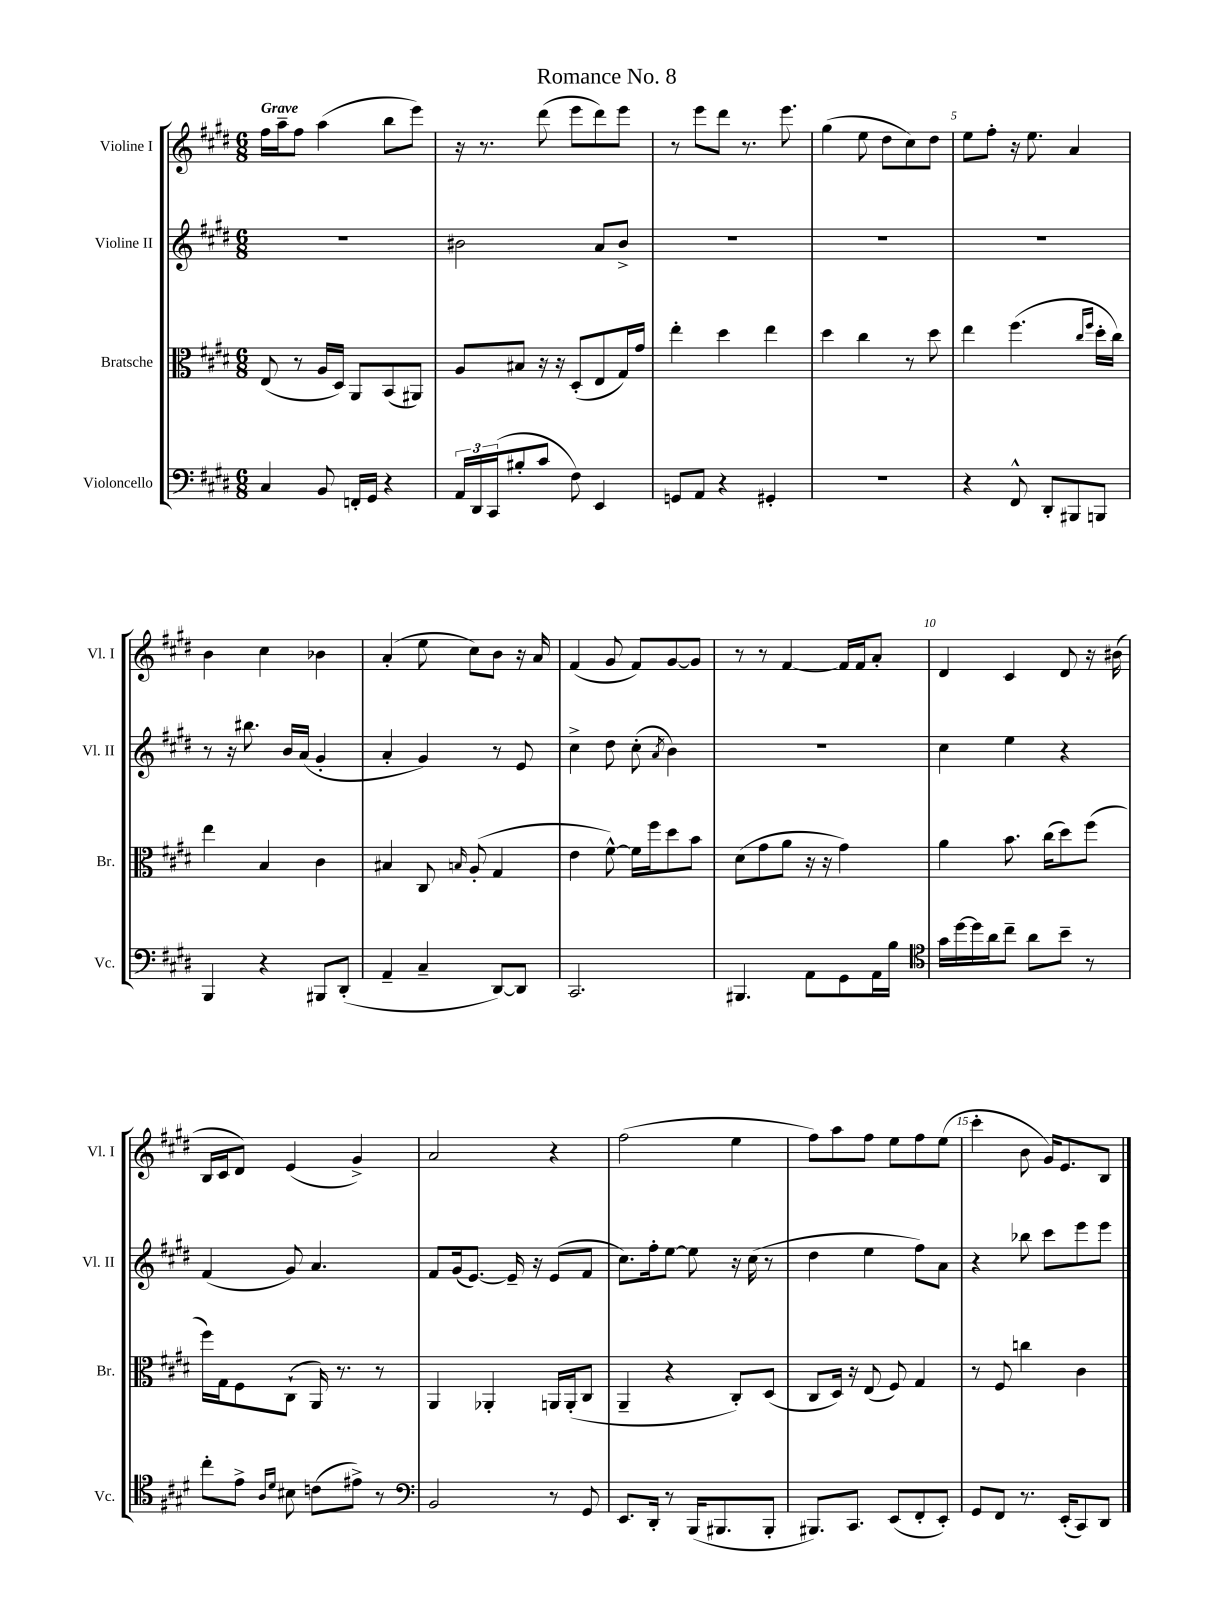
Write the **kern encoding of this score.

**kern	**kern	**kern	**kern
*part4	*part3	*part2	*part1
*staff4	*staff3	*staff2	*staff1
*I"Violoncello	*I"Bratsche	*I"Violine II	*I"Violine I
*I'Vc.	*I'Br.	*I'Vl. II	*I'Vl. I
*clefF4	*clefC3	*clefG2	*clefG2
*k[f#c#g#d#]	*k[f#c#g#d#]	*k[f#c#g#d#]	*k[f#c#g#d#]
*M6/8	*M6/8	*M6/8	*M6/8
=1	=1	=1	=1
!	!	!	!LO:TX:a:B:t=Grave
4C#/	(8E/	2.r	16ff#\LL
.	.	.	16aa~\J
.	8r	.	8ff#\J
8BB/	16A/LL	.	(4aa\
.	16D#/JJ)	.	.
16FFn'/LL	8AA/L	.	.
16GG#/JJ	.	.	.
4r	(8BB/	.	8bb\L
.	8AA#X/J)	.	8eee\J)
=2	=2	=2	=2
24AA/LL	8A/L	2b#X\	16r
24DD#/	.	.	.
.	.	.	8.r
(24CC#/J	.	.	.
8B#X'/	8B#X/J	.	.
8c#/J	16r	.	(8ddd#\
.	16r	.	.
8F#\)	(8D#'/L	.	8eee\L
4EE/	8E/	8a/L	8ddd#\)
.	16G#/L)	8b#^/J	8eee\J
.	16g#/JJ	.	.
=3	=3	=3	=3
8GGn/L	4ee'\	2.r	8r
8AA/J	.	.	8eee\L
4r	4dd#\	.	8ddd#\J
.	.	.	8.r
4GG#X'/	4ee\	.	.
.	.	.	8.eee\
=4	=4	=4	=4
2.r	4dd#\	2.r	(4gg#\
.	4cc#\	.	8ee\
.	.	.	8dd#\L
.	8r	.	8cc#\)
.	8dd#\	.	8dd#\J
=5	=5	=5	=5
4r	4ee\	2.r	8ee\L
.	.	.	8ff#'\J
8FF#^^/	(4.ff#\	.	16r
.	.	.	8.ee\
8DD#'/L	.	.	.
8BBB#X/	.	.	4a/
.	16qqcc#/LL	.	.
.	16qqff#/JJ	.	.
8BBBn/J	16dd#'\LL	.	.
.	16cc#\JJ)	.	.
!!LO:LB:g=z
=6	=6	=6	=6
4BBB/	4ee\	8r	4b\
.	.	16r	.
.	.	8.bb#X\	.
4r	4B/	.	4cc#\
.	.	16b/LL	.
.	.	(16a/JJ	.
8BBB#X/L	4c#\	4g#'/	4b-X\
(8DD#'/J	.	.	.
=7	=7	=7	=7
4AA~/	4B#X/	4a'/	(4a'/
4C#~/	8C#/	4g#/)	8ee\
.	16qqBn/	.	.
.	(8A'/	.	8cc#\L)
[8DD#/L)	4G#/	8r	8b\J
8DD#/J]	.	8e/	16r
.	.	.	16a/
=8	=8	=8	=8
2.CC#/	4e\	4cc#^\	(4f#/
.	[8f#^^\)	8dd#\	8g#/
.	16f#\LL]	(8cc#'\	8f#/L)
.	16ff#\J	.	.
.	.	8qa/	.
.	8dd#\	4b\)	[8g#/
.	8b\J	.	8g#/J]
=9	=9	=9	=9
4.BBB#X/	(8d#\L	2.r	8r
.	8g#\	.	8r
.	8a\J	.	[4f#/
8AA\L	16r	.	.
.	16r	.	.
8GG#\	4g#\)	.	16f#/LL]
.	.	.	16f#/J
16AA\L	.	.	8a'/J
16B\JJ	.	.	.
=10	=10	=10	=10
*clefC4	*	*	*
16g#\LL	4a\	4cc#\	4d#/
[16dd#\	.	.	.
16dd#\]	.	.	.
16a\J	.	.	.
8cc#~\J	8.b\	4ee\	4c#/
8a\L	.	.	.
.	(16cc#\KL	.	.
8b~\J	8dd#\)	4r	8d#/
8r	(8ff#\J	.	16r
.	.	.	(16b#X\
!!LO:LB:g=z
=11	=11	=11	=11
8cc#'\L	16ff#\LL)	(4f#/	16B/LL
.	16G#\J	.	16c#/J
8e^\J	8F#\	.	8d#/J)
16qqA/LL	.	.	.
16qqd#/JJ	.	.	.
8B#X\	(8C#`\J	8g#/)	(4e/
(8cn\L	16AA/)	4.a/	.
.	8.r	.	.
8e#X^\J)	.	.	4g#^/)
8r	8r	.	.
=12	=12	=12	=12
*clefF4	*	*	*
2BB/	4AA/	8f#/L	2a/
.	.	(16g#/k	.
.	.	[8.e/J)	.
.	4AA-X'/	.	.
.	.	16e~/]	.
.	.	16r	.
8r	16AAn/LL	(8e/L	4r
.	(16AA'/J	.	.
8GG#/	8C#/J	8f#/J	.
=13	=13	=13	=13
8.EE/L	4AA~/	8.cc#\L)	(2ff#\
16DD#'/Jk	.	16ff#'\k	.
8r	4r	[8ee\J	.
(16BBB/KL	.	8ee\]	.
8.BBB#X/	.	.	.
.	8C#'/L)	16r	4ee\
.	.	(16cc#\	.
8BBB#'/J	(8D#/J	8r	.
=14	=14	=14	=14
8.BBB#X/L)	8C#/L	4dd#\	8ff#\L)
.	16D#/Jk)	.	8aa\
8.CC#/J	16r	.	.
.	(8E/	4ee\	8ff#\J
(8EE/L	8F#/)	.	8ee\L
8FF#'/	4G#/	8ff#\L)	8ff#\
8EE'/J)	.	8a\J	(8ee\J
=15	=15	=15	=15
8GG#/L	8r	4r	4ccc#'\
8FF#/J	8F#/	.	.
8.r	4ccn\	8bb-X\	8b\
.	.	8ccc#\L	16g#/KL)
(16EE'/KL	.	.	8.e/
8CC#/)	4c#\	8eee\	.
8DD#/J	.	8eee\J	8B/J
==	==	==	==
*-	*-	*-	*-
